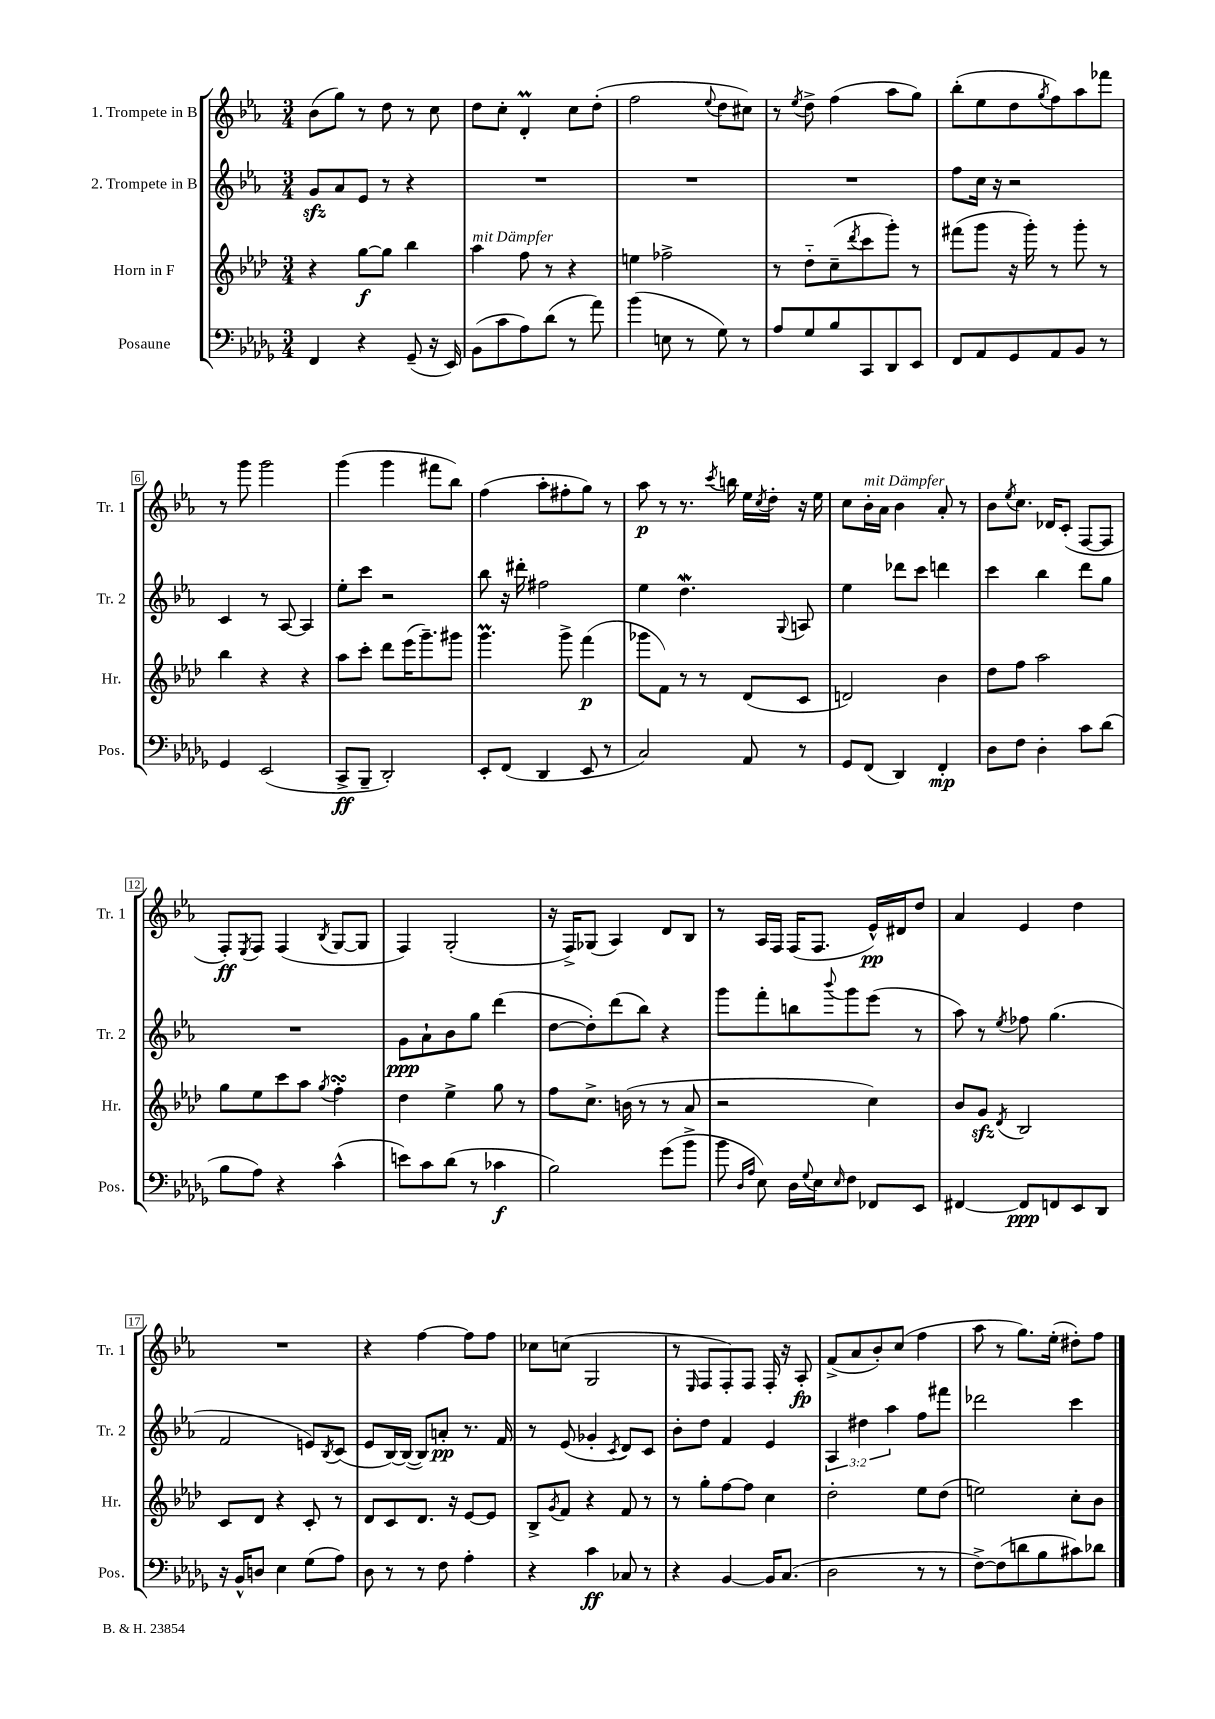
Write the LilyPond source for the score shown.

<<
\new StaffGroup <<
\new Staff = "s0" \with { instrumentName = "1. Trompete in B" shortInstrumentName = "Tr. 1" } {
    \clef treble \key ees \major \numericTimeSignature \time 3/4
    bes'8( g''8) r8 d''8 r8 c''8 |
    d''8 c''8-. d'4-.\prall c''8 d''8-.( |
    f''2 \appoggiatura { ees''8 } d''8 cis''8) |
    r8 \acciaccatura { ees''8 } d''8-> f''4( aes''8 g''8) |
    bes''8-.( ees''8 d''8 \acciaccatura { g''8 } f''8) aes''8 fes'''8 |
    r8 g'''8 g'''2 |
    g'''4( g'''4 fis'''8 bes''8) |
    f''4( aes''8-. fis''8-. g''8) r8 |
    aes''8\p r8 r8. \acciaccatura { c'''8 } b''16 ees''16 \acciaccatura { c''8 } d''16-. r16 ees''16 |
    c''8 bes'16-.^\markup { \italic "mit Dämpfer" } aes'16 bes'4 aes'8-. r8 |
    bes'8 \acciaccatura { ees''8 } c''8. des'16 c'8-.( f8~ f8 |
    f8-.\ff) \acciaccatura { ees8 } f8 f4( \acciaccatura { bes8 } g8~ g8 |
    f4) g2-.( |
    r16 f16->) ges8( aes4) d'8 bes8 |
    r8 aes16 f16 f16( f8. ees'16-^\pp) dis'16 d''8 |
    aes'4 ees'4 d''4 |
    R2. |
    r4 f''4~ f''8 f''8 |
    ces''8 c''8( g2 |
    r8 \grace { ees16 } f8 f8-.) f8 f16-. r16 aes8-.\fp |
    f'8->( aes'8 bes'8-.) c''8( f''4 |
    aes''8 r8 g''8.) ees''16-.( dis''8-.) f''8 \bar "|." |
}
\new Staff = "s1" \with { instrumentName = "2. Trompete in B" shortInstrumentName = "Tr. 2" } {
    \clef treble \key ees \major \numericTimeSignature \time 3/4 \override Staff.TupletNumber.text = #tuplet-number::calc-fraction-text
    g'8\sfz aes'8 ees'8 r8 r4 |
    R2. |
    R2. |
    R2. |
    f''8 c''16 r16 r2 |
    c'4 r8 aes8~ aes4 |
    ees''8-. c'''8 r2 |
    bes''8 r16 dis'''16-. fis''2 |
    ees''4 d''4.\mordent \appoggiatura { g8 } a8 |
    ees''4 des'''8 c'''8 d'''4 |
    c'''4 bes''4 d'''8 g''8 |
    R2. |
    g'8\ppp aes'8-! bes'8 g''8 d'''4( |
    d''8~ d''8-.) d'''8( bes''8) r4 |
    g'''8 f'''8-. b''8 \appoggiatura { bes'''8 } g'''8 ees'''8( r8 |
    aes''8) r8 \acciaccatura { ees''8 } fes''8 g''4.( |
    f'2 e'8) \acciaccatura { bes8 } c'8( |
    ees'8 bes16~) bes16~( bes8) a'8-.\pp r8. f'16 |
    r8 ees'8( ges'4-. \acciaccatura { c'8 } d'8) c'8 |
    bes'8-. d''8 f'4 ees'4 |
    \tuplet 3/2 { aes4 dis''4 aes''4 } f''8 fis'''8 |
    des'''2 c'''4 \bar "|." |
}
\new Staff = "s2" \with { instrumentName = "Horn in F" shortInstrumentName = "Hr." } {
    \clef treble \key aes \major \numericTimeSignature \time 3/4
    r4 g''8~\f g''8 bes''4 |
    aes''4^\markup { \italic "mit Dämpfer" } f''8 r8 r4 |
    e''4 fes''2-> |
    r8 des''8-_ c''8--( \acciaccatura { des'''8 } c'''8 g'''8-.) r8 |
    fis'''8( g'''8 r16 g'''16-.) r8 g'''8-. r8 |
    bes''4 r4 r4 |
    aes''8 c'''8-. des'''8 ees'''16( g'''8.--) gis'''8 |
    g'''4.\prall g'''8-> f'''4\p( |
    ges'''8 f'8) r8 r8 des'8( c'8 |
    d'2) bes'4 |
    des''8 f''8 aes''2 |
    g''8 ees''8 c'''8 aes''8 \acciaccatura { g''8 } f''4-.\turn |
    des''4 ees''4-> g''8 r8 |
    f''8 c''8.-> b'16( r8 r8 aes'8 |
    r2 c''4) |
    bes'8 g'8\sfz \acciaccatura { des'8 } bes2 |
    c'8 des'8 r4 c'8-. r8 |
    des'8 c'8 des'8. r16 ees'8~ ees'8 |
    bes8-> \acciaccatura { g'8 } f'8 r4 f'8 r8 |
    r8 g''8-. f''8~ f''8 c''4 |
    des''2-. ees''8 des''8( |
    e''2) c''8-. bes'8 \bar "|." |
}
\new Staff = "s3" \with { instrumentName = "Posaune" shortInstrumentName = "Pos." } {
    \clef bass \key des \major \numericTimeSignature \time 3/4
    f,4 r4 ges,8--( r16 ees,16) |
    bes,8( c'8 aes8) des'8( r8 aes'8) |
    bes'4( e8 r8 ges8) r8 |
    aes8 ges8 bes8 c,8 des,8 ees,8 |
    f,8 aes,8 ges,8 aes,8 bes,8 r8 |
    ges,4 ees,2( |
    c,8->\ff bes,,8-- des,2-.) |
    ees,8-. f,8( des,4 ees,8 r8 |
    c2) aes,8 r8 |
    ges,8 f,8( des,4) f,4-.\mp |
    des8 f8 des4-. c'8 des'8( |
    bes8 aes8) r4 c'4-^( |
    e'8) c'8 des'8( r8 ces'4\f |
    bes2) ges'8( bes'8-> |
    bes'8 \grace { des16 aes16 } ees8) des16 \appoggiatura { ges8 } ees16 \grace { ees16 } f8 fes,8 ees,8 |
    fis,4~ fis,8\ppp f,8 ees,8 des,8 |
    r16 bes,16-^ d8 ees4 ges8( aes8) |
    des8 r8 r8 f8 aes4-. |
    r4 c'4\ff ces8 r8 |
    r4 bes,4~ bes,16 c8.( |
    des2 r8 r8 |
    f8~->) f8( d'8 bes8 cis'8) des'8 \bar "|." |
}
>>
>>
\layout { \context { \Score \override BarNumber.stencil = #(make-stencil-boxer 0.1 0.3 ly:text-interface::print) } }
